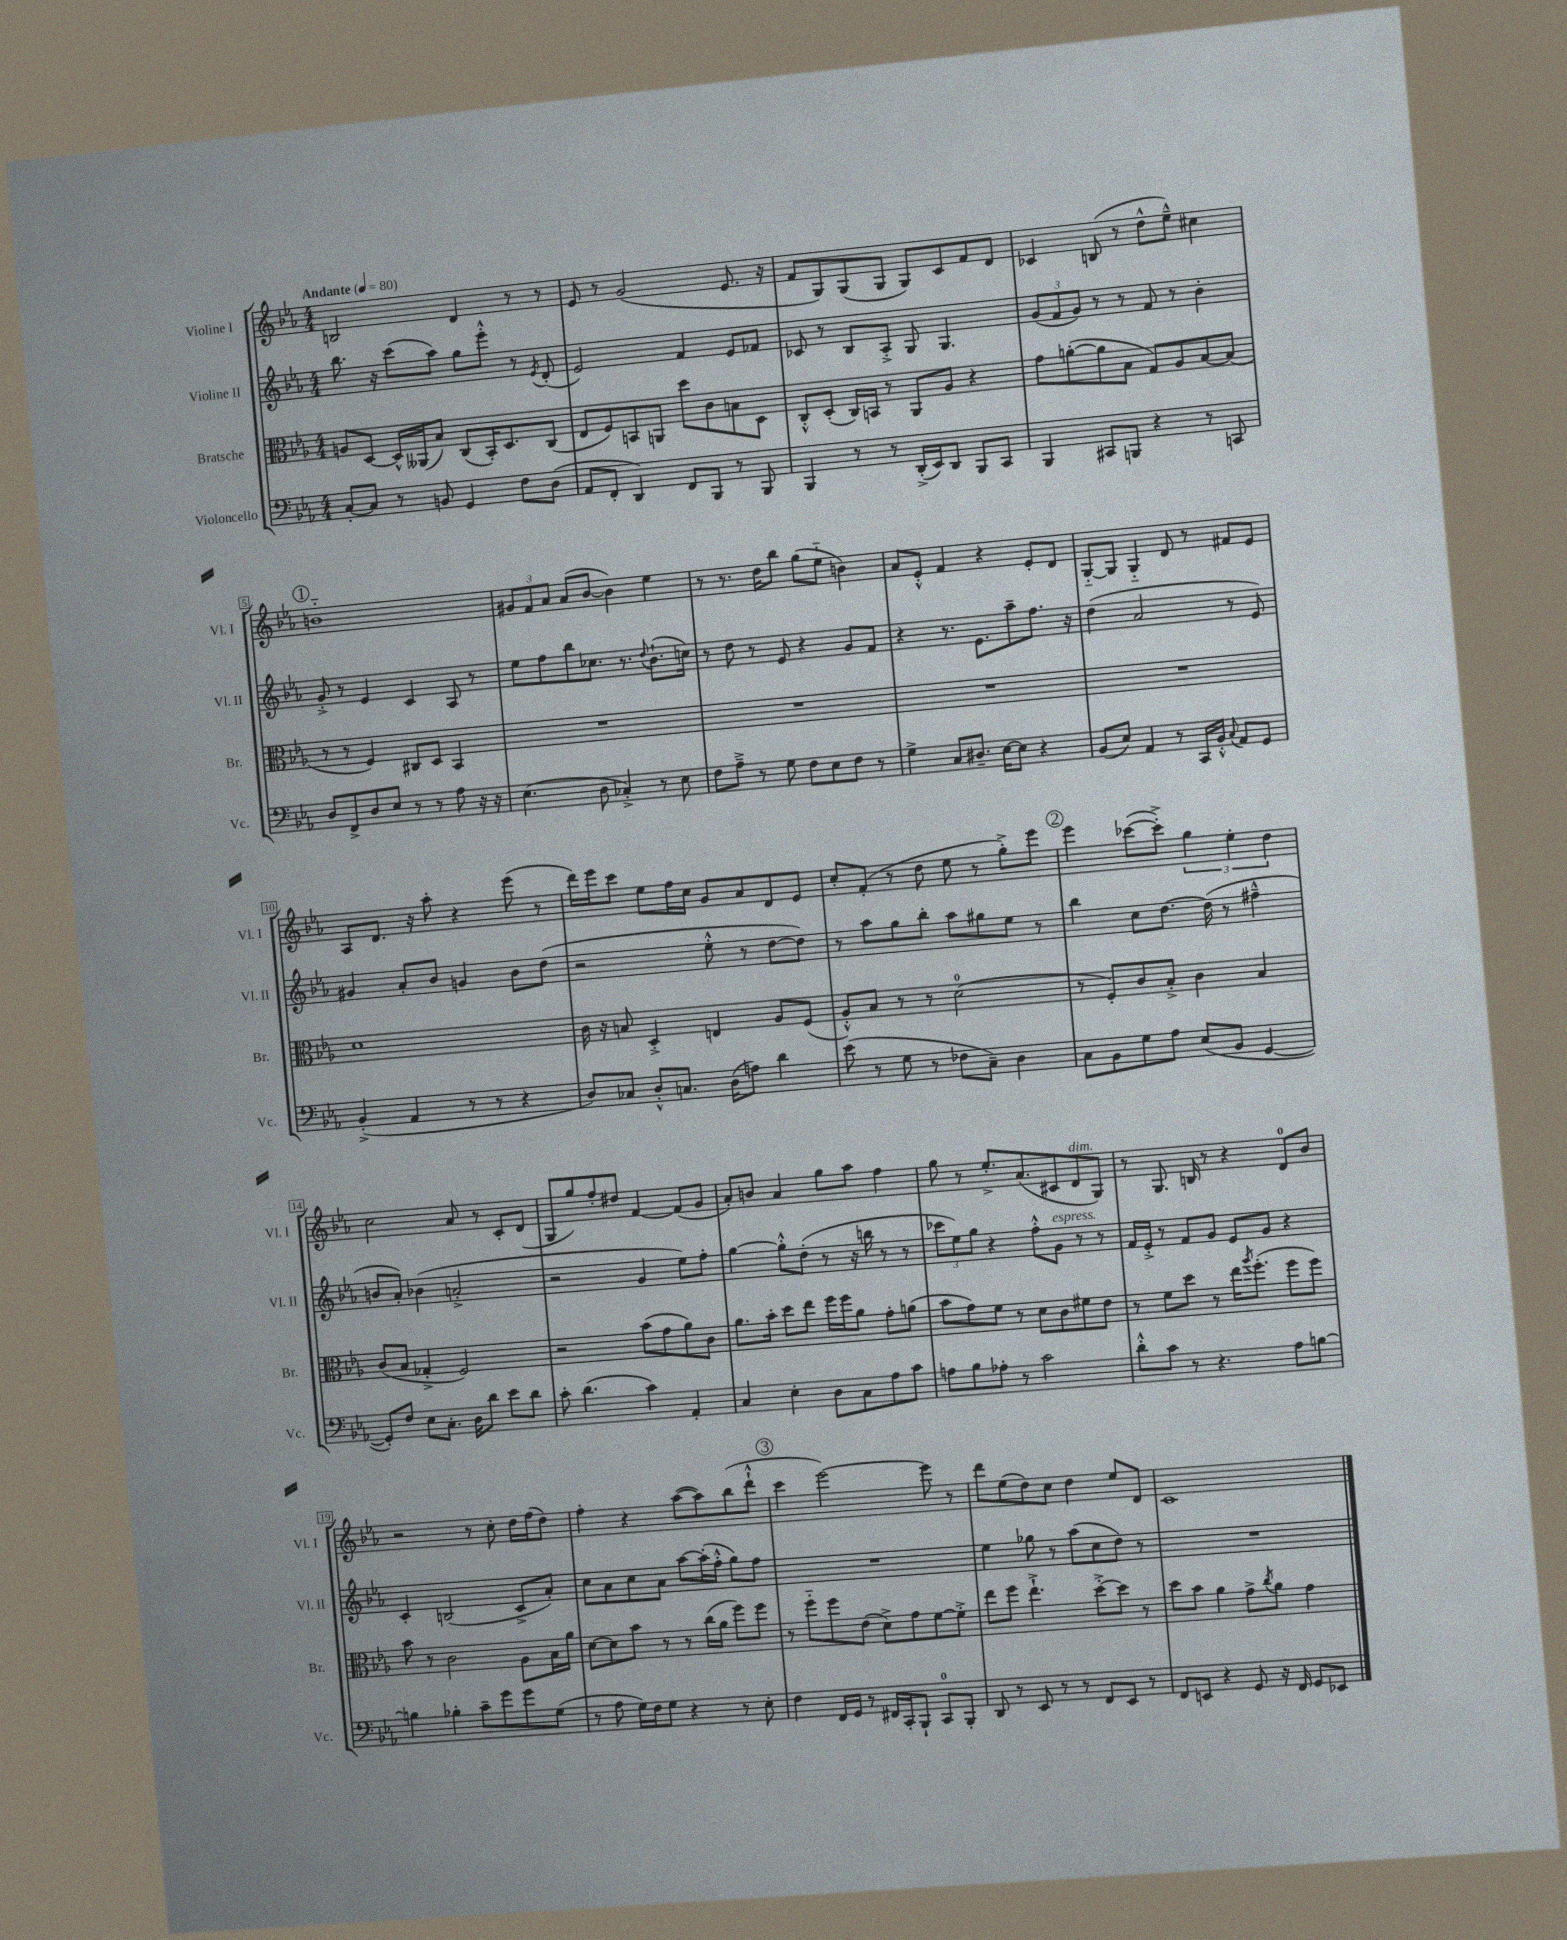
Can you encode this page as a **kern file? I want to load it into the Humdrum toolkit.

**kern	**kern	**kern	**kern
*part4	*part3	*part2	*part1
*staff4	*staff3	*staff2	*staff1
*I"Violoncello	*I"Bratsche	*I"Violine II	*I"Violine I
*I'Vc.	*I'Br.	*I'Vl. II	*I'Vl. I
*clefF4	*clefC3	*clefG2	*clefG2
*k[b-e-a-]	*k[b-e-a-]	*k[b-e-a-]	*k[b-e-a-]
*M4/4	*M4/4	*M4/4	*M4/4
*MM80	*MM80	*MM80	*MM80
=1	=1	=1	=1
!	!	!	!LO:TX:a:B:t=Andante
[8C'/L	8An/L	8.bb-\	2Bn/
8C/J]	[8D/J	.	.
.	.	16r	.
8r	16D^^/LL]	(8ccc\L	.
.	(16AA--X/J	.	.
8BBn/	8B-/J)	8aa-\J)	.
4GG/	(8C/L	8gg\L	4d/
.	16BB-'/K)	8eee-'^^\J	.
.	8.D/	.	.
8F\L	.	8r	8r
.	.	8qe-/	.
(8D\J	(8C/J	(8d'/	8r
=2	=2	=2	=2
8AA-/L	8E-/L	2e-/)	8e-/
8FF'/J	8F/)	.	8r
4DD/)	8BBn/	.	(2g/
.	8AAn/J	.	.
8FF/L	8dd\L	4f/	.
8BBB-/J	8c\	.	.
8r	8Bn\	8e-/L	8.e-/
8BBB-/	8D\J	8f-X/J	.
.	.	.	16r
=3	=3	=3	=3
4BBB-/	8C'^^/L	8c-X/	8f/L
.	(8D'/J	8r	8G/)
8r	16C/LL)	8B-/L	(8G/
.	16BBn/JJ	.	.
8r	8r	8A-'^/J	8G/J
(16DD'^/LL	8AA-/L	8G/	8G/L)
16EE-/J)	.	.	.
8DD/J	8A-/J	4.G/	8c/
8BBB-/L	4r	.	8f/
8CC/J	.	.	8d/J
=4	=4	=4	=4
4BBB-/	8g\L	(12g/L	4c-X/
.	.	12f/	.
.	([8an'\	.	.
.	.	12g/J)	.
8CC#X/L	8a\]	8r	(8Bn/
8BBBn/J	8B-\J	8r	8r
4r	8G/L)	8f/	8dd^^\L
.	8A-/	8r	8ee-~^^\J)
8r	[8B-/	4b-'\	4cc#X\
8CCn/	(8B-/J]	.	.
!!LO:LB:g=z
!!LO:REH:place=s1:t=1
=5	=5	=5	=5
8D/L	8r	8g'^/	1bn
8FF^/	8r	8r	.
8D/	4F/)	4e-/	.
8E-/J	.	.	.
8r	8C#X/L	4c/	.
8r	8D/J	.	.
8A-\	4BB-/	8A-/	.
16r	.	8r	.
16r	.	.	.
=6	=6	=6	=6
(4.E-\	1r	8ee-\L	12g#X/L
.	.	.	12f/
.	.	8ff\	.
.	.	.	12a-/J
.	.	8bb-\	(8a-/L
8D\	.	8.cc-X\J	[8b-/J
4C-X'^/)	.	.	4b-\])
.	.	8.r	.
.	.	8qqdd/	.
8r	.	(8.b-`\L	4ee-\
8E-\	.	.	.
.	.	16ccn\Jk)	.
=7	=7	=7	=7
8F\L	1r	8r	8r
8A-~^\J	.	8dd\	8.r
8r	.	8r	.
.	.	.	16dd\KL
8G\	.	8e-/	8bb-\J
8F\L	.	4r	(8gg\L
8E-\	.	.	8ee-\J
8F\J	.	8g/L	4bn\)
8r	.	8f/J	.
=8	=8	=8	=8
4G^\	1r	4r	8a-/L
.	.	.	8e-'^^/J
8C/L	.	8.r	4f/
8.D#X~/J	.	.	.
.	.	8.e-\L	.
.	.	.	4r
[16E-\KL	.	.	.
8E-\J]	.	8aa-~\	.
4r	.	8.ff\J	8e-'/L
.	.	.	8d/J
.	.	16r	.
=9	=9	=9	=9
(8BB-/L	1r	(4dd\	[8G/L
8E-/J)	.	.	8G/J]
4AA-/	.	2a-/	4G/
8r	.	.	8d/
16CC/LL	.	.	8r
16BB-'^^/JJ	.	.	.
8qqC/	.	.	.
8AA-/L	.	8r	8f#X/L
8GG/J	.	8e-/)	8e-/J
!!LO:LB:g=z
=10	=10	=10	=10
(4BB-'^/	1d	4g#X/	8A-/L
.	.	.	8.d/J
4AA-/	.	8a-'/L	.
.	.	.	16r
.	.	8b-/J	8aa-'\
8r	.	4gn/	4r
8r	.	.	.
4r	.	8b-\L	(8eee-\
.	.	(8dd\J	8r
=11	=11	=11	=11
8D/L)	16c\	2r	16ddd\LL)
.	16r	.	16eee-\J
8C-X/J	8Bn/	.	8ccc\J
8D'^^/L	4D'^/	.	8ee-\L
8.Cn/J	.	.	16ff\L
.	.	.	16cc\JJ
.	4En/	8ee-'^^\	8g/L
(16D\KL	.	.	.
8An\J)	.	8r	8a-/
4d\	8A-/L	[8dd\L	8d/
.	(8F/J	8dd\J])	8e-/J
=12	=12	=12	=12
(8e-\	8A-'^^/L)	8r	8cc'/L
8r	8B-/J	8aa-\L	(8f'/J
8G\	8r	8gg\	8r
8r	8r	8bb-'\J	8dd\
8F-X\L	(2d\	8aa-\L	8ee-\
8C~\J)	.	8gg#X\	8r
4D\	.	8ee-\J	8gg'^\L)
.	.	8r	8eee-\J
!!LO:REH:place=s1:t=2
=13	=13	=13	=13
8C\L	8r	4bb-\	4eee-\
8BB-\	8F'/L)	.	.
8G\	8c/	8cc\L	([8ccc-X\L
8A-\J	8B-'^/J	[8.dd\J	8ccc-'^\J])
(8E-/L	4c\	.	6gg\
.	.	(16dd\]	.
8BB-/J	.	8r	.
.	.	.	6ee-'\
[4GG/	4B-/	4ff#X~^^\	.
.	.	.	6dd\
!!LO:LB:g=z
=14	=14	=14	=14
8GG'/L])	(8c/L	8bn/L	2cc\
8F/J	8B-/J	8a-'/J)	.
8E-\L	4G-X'^/	(4b-X\	.
8.C'\J	.	.	.
.	2F/)	2an'^/	8a-/
16D\KL	.	.	.
8d\J	.	.	8r
8e-\L	.	.	8c'/L
8d\J	.	.	(8d/J
=15	=15	=15	=15
8c'\	2r	2r	8G/L
(4.d\	.	.	8gg/)
.	.	.	8ff'/
.	.	.	8dd#X/J
4c\)	(8b-\L	4g/	[4f/
.	8g\	.	.
4AA-'/	8a-\)	8ee-\L)	(8f/L]
.	8c\J	8ff'\J	8g/J
=16	=16	=16	=16
4C/	8.a-\L	[4gg\	8a-'/L)
.	.	.	8bn/J
.	16b-'\Jk	.	.
4E-'\	8dd\L	8gg'^^\L]	4a-/
.	8ee-\J	(8dd'\J	.
8D\L	16ff\LL	8r	8gg\L
.	16ff\J	.	.
8C\	8a-\J	16r	8aa-\J
.	.	16bbn\	.
8A-\	8g'\L	8r	4ff\
8c\J	(8an\J	8r	.
=17	=17	=17	=17
8An\L	8b-\L	12ccc-X\L	8gg\
.	.	12ee-\)	.
8B-\	8g\)	.	8r
.	.	12gg\J	.
8A-X'\J	8f\J	4r	8.ee-'^/L
8r	8r	.	.
.	.	.	(8.a-/
2c\	8d\L	8ff'^^\L	.
!	!	!LO:TX:a:i:t=espress.	!
.	8c\	8g\J	8c#X/
!	!	!	!LO:TX:a:i:t=dim.
.	8f#X\	8r	8d/
.	8e-\J	8r	8G/J)
=18	=18	=18	=18
8d'^^\L	8r	16f/LL	8r
.	.	16e-'^/JJ	.
8c\J	8f\L	8r	8.G/
8r	8dd\J	8f/L	.
.	.	.	16Bn/
4.r	8r	8g/J	8r
.	16ee-\KL	8e-/L	4r
.	8qaa-/	.	.
.	(8.ff'\J	.	.
.	.	8g/J	.
8A-\L	8ff\L	4r	8d/L
[8Bn\J	8ff\J)	.	8b-/J
!!LO:LB:g=z
=19	=19	=19	=19
4Bn\]	8b-\	4c'/	2r
.	8r	.	.
4B-X'\	2c\	(2Bn/	.
8c~\L	.	.	8r
8g\	.	.	8cc'\
8g\	8A-\L	8c^/L	16dd\LL
.	.	.	(16ff\J
(8G\J	16B-\L	8a-'/J)	8dd\J)
.	16a-\JJ	.	.
=20	=20	=20	=20
8r	[8d\L	8cc\L	4ff'\
8A-\	8d\]	8a-\	.
16G\LL)	8b-\J	8cc\	4r
16F\J	.	.	.
8G\J	8r	8a-\J	.
4r	8r	[8aa-\L	([8aa-\L
.	(16cc\LL	(16aa-'\L]	8aa-\])
.	16a-\JJ	16ff'^^\JJ	.
8r	8ff\L)	8gg\L)	(8bb-\
8E-'\	8ff\J	8ff\J	8ddd`^^\J
!!LO:REH:place=s1:t=3
=21	=21	=21	=21
4F\	8r	1r	4ccc\
.	8ff\L	.	.
16FF/LL	8ff\	.	[2eee-\)
16GG/JJ	.	.	.
8r	(8e-\J	.	.
16FF#X/LL	8d^\L)	.	.
16CC'/J	.	.	.
8BBB-`/J	8g\	.	.
8CC/L	[8f\	.	8eee-\]
8BBB-'/J	8f'^\J]	.	8r
=22	=22	=22	=22
8DD/	8ee-\L	4ee-\	8ddd\L
8r	8ff\J	.	(8ee-\
8EE-/	4.ee-`^\	8gg-X\	8dd\)
8r	.	8r	8cc\J
8r	.	(8aa-\L	4dd\
8FF/L	[8dd'^\L	8cc\	.
8EE-/J	8dd\J]	8dd\J)	8ee-/L
8r	8r	8r	8d/J
=23	=23	=23	=23
8FF/L	8dd\L	1r	1c
8EEn/J	8b-\J	.	.
4r	4a-\	.	.
8GG/	8g^\L	.	.
.	8qcc/	.	.
16r	8a-\J	.	.
16FF/	.	.	.
8GG/L	4g\	.	.
8EE-X/J	.	.	.
==	==	==	==
*-	*-	*-	*-
